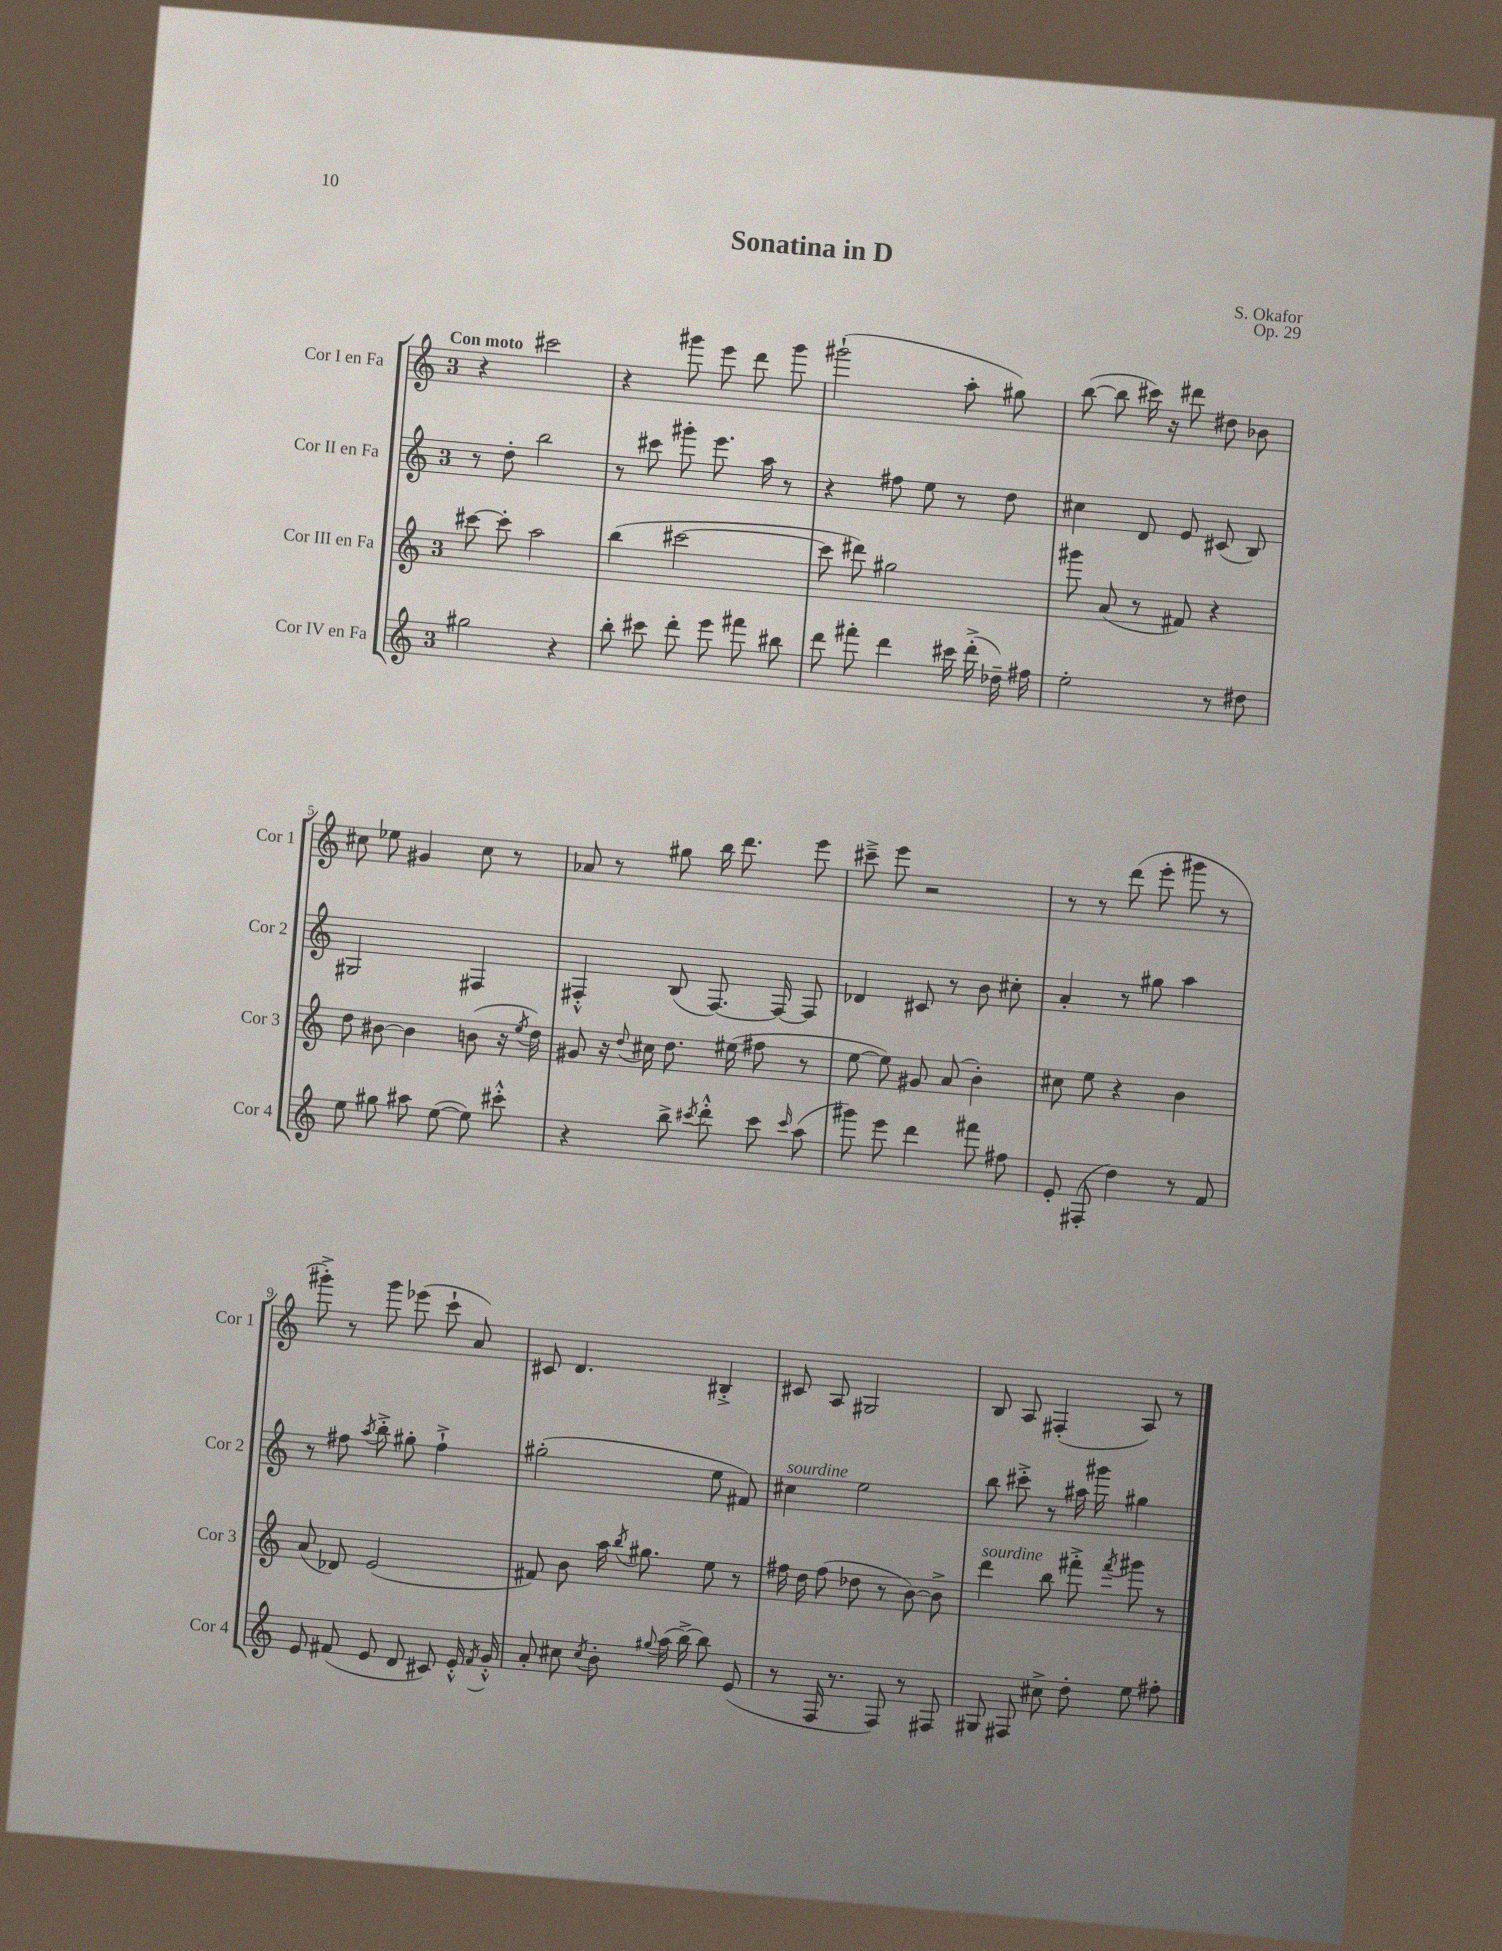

**kern	**kern	**kern	**kern
*staff4	*staff3	*staff2	*staff1
*clefG2	*clefG2	*clefG2	*clefG2
*k[]	*k[]	*k[]	*k[]
*M3/4	*M3/4	*M3/4	*M3/4
2gg#	[8ccc#	8r	4r
.	8ccc#']	8dd'	.
.	2aa	2bb	2ccc#
4r	.	.	.
=	=	=	=
8bb'	(4bb	8r	4r
8ccc#	.	8ccc#	.
8ddd'	[2ccc#	8ggg#'	8ggg#
8eee	.	8.eee	8eee
8fff#	.	.	8ddd
.	.	16aa	.
8bb#	.	8r	8ggg#
=	=	=	=
8ddd	8ccc#]	4r	(2ggg#`
8fff#'	8ddd#)	.	.
4ddd	2gg#	8ff#	.
.	.	8ee	.
16ccc#	.	8r	8aa'
(16ddd'^	.	.	.
16dd-~)	.	8dd	8gg#)
16ff#	.	.	.
=	=	=	=
2ee'	8ggg#	4cc#	([8bb
.	(8a	.	8bb]
.	8r	8d	16ccc#)
.	.	.	16r
.	8f#)	8e	8ddd#
8r	4r	(8c#	8dd#
8dd#	.	8B)	8b-
=	=	=	=
8ee	8dd	2G#	8cc#
8gg#	[8b#	.	8ee-
8aa#	4b#]	.	4g#
([8ee	.	.	.
8ee])	(8b	4F#	8cc#
8ccc#'^^	16r	.	8r
.	8qee	.	.
.	16dd)	.	.
=	=	=	=
4r	8g#	4F#'^^	8a-
.	16r	.	8r
.	8qqdd	.	.
.	16cc#	.	.
8bb^	8.dd	(8B	8gg#
8qccc#	.	.	.
8ddd'^^	.	[8.F#)	16bb
.	(16ee#	.	8.ddd
8ccc#	8ff#	.	.
.	.	16F#_	.
16qqccc#	.	.	.
(8aa	8r	8F#]	8eee
=	=	=	=
8ggg#)	[8ee	4d-	8ccc#~^
8eee	8ee])	.	8eee
4ddd	8g#	8c#	2r
.	(8a	8r	.
8fff#	4b')	8b	.
8ff#	.	8cc#'	.
=	=	=	=
8e'	8cc#	4a'	8r
(8F#'	8ee	.	8r
4dd)	4r	8r	(8ddd
.	.	8gg#	8eee'
8r	4b	4aa	8ggg#
8f	.	.	8r
=	=	=	=
8e	(8a	8r	8ggg#'^)
(8f#	8d-)	8ff#	8r
.	.	8qaa	.
8e	(2e	8bb'^	8ggg#
8d	.	8gg#'	(8eee-
8c#)	.	4ff#`^	8ccc`
16e'^^	.	.	8a)
8qf#	.	.	.
16g'^^	.	.	.
=	=	=	=
8a'	8f#)	(2gg#'	8c#
8cc#	8b	.	4.d
8qcc#	.	.	.
8b'	16aa	.	.
.	8qbb	.	.
.	8.gg#	.	.
8qqgg#	.	.	.
(16aa	.	.	.
[16bb^)	.	.	.
8bb]	8ee	8ee	4B#'^
(8e	8r	8f#)	.
=	=	=	=
8r	16ff#	4cc#	8c#
.	16dd	.	.
16F	(8ff#	.	8A
8.r	.	.	.
.	8dd-	2ee	2G#
8F)	8r	.	.
8r	[8b)	.	.
8F#	8b^]	.	.
=	=	=	=
8G#	4ddd	8bb	8B
8F#	.	8ccc#'^	8A
8cc#^	8bb	8r	(4F#'
8dd'	8fff#'^	16aa#	.
.	.	16ggg#	.
.	8qfff#	.	.
8ee	8ggg#	4gg#	8A)
8ff#'	8r	.	8r
==	==	==	==
*-	*-	*-	*-
